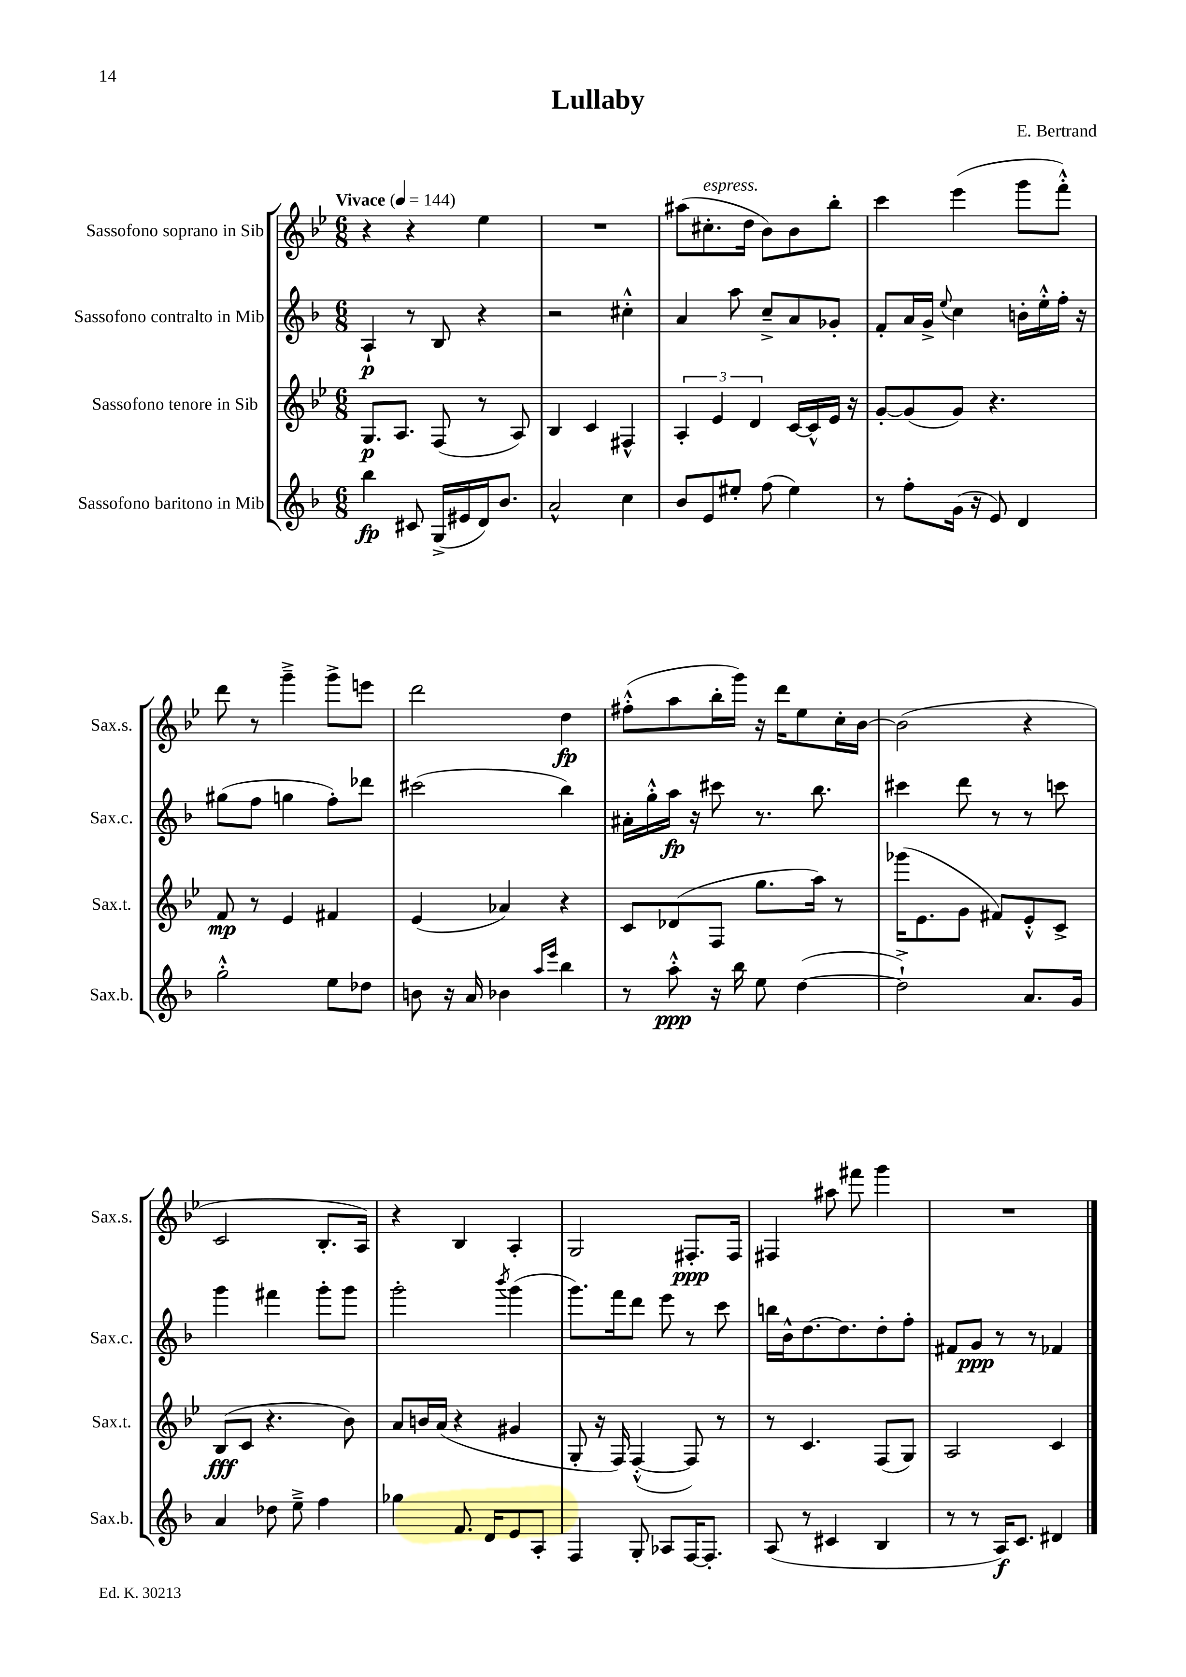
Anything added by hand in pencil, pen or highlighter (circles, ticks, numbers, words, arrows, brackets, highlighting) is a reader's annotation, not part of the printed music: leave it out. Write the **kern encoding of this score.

**kern	**kern	**kern	**kern
*staff4	*staff3	*staff2	*staff1
*clefG2	*clefG2	*clefG2	*clefG2
*k[b-]	*k[b-e-]	*k[b-]	*k[b-e-]
*M6/8	*M6/8	*M6/8	*M6/8
*MM144	*MM144	*MM144	*MM144
4bb-	8.G	4A`	4r
.	8.A	.	.
8c#	.	8r	4r
(16G^	(8F	8B-	.
16e#	.	.	.
16d)	8r	4r	4ee-
8.b-	.	.	.
.	8A)	.	.
=	=	=	=
2a^^	4B-	2r	2.r
.	4c	.	.
4cc	4F#^^	4cc#'^^	.
=	=	=	=
8b-	6A'	4a	(8aa#
8e	.	.	8.cc#'
.	6e-	.	.
8ee#'	.	8aa	.
.	.	.	16dd
.	6d	.	.
(8ff	.	8cc~^	8b-)
4ee#)	[16c	8a	8b-
.	16c^^]	.	.
.	16e-	8g-'	8bb-'
.	16r	.	.
=	=	=	=
8r	[8g'	8f'	4ccc
8ff'	(8g]	16a	.
.	.	16g^	.
.	.	8qqee	.
(16g	8g)	4cc	(4eee-
16r	.	.	.
8e)	4.r	.	.
4d	.	16b'	8ggg
.	.	16ee'^^	.
.	.	16ff'	8fff'^^)
.	.	16r	.
=	=	=	=
2gg'^^	8f	(8gg#	8ddd
.	8r	8ff	8r
.	4e-	4gg	4ggg~^
8ee	4f#	8ff')	8ggg^
8dd-	.	8ddd-	8eee
=	=	=	=
8b	(4e-	(2ccc#	2ddd
16r	.	.	.
16a	.	.	.
4b-	4a-)	.	.
16qqaa	.	.	.
16qqeee	.	.	.
4bb-	4r	4bb-)	4dd
=	=	=	=
8r	8c	16a#'	(8ff#'^^
.	.	16gg'^^	.
8aa'^^	(8d-	16aa	8aa
.	.	16r	.
16r	8F	8ccc#	16bb-'
16bb-	.	.	16ggg)
8ee	8.gg	8.r	16r
.	.	.	16ddd
([4dd	.	.	8ee-
.	16aa)	8.bb-	.
.	8r	.	16cc'
.	.	.	[16b-
=	=	=	=
2dd`^])	(16ggg-	4ccc#	(2b-]
.	8.e-	.	.
.	8g	8ddd	.
.	8f#)	8r	.
8.a	8e-'^^	8r	4r
.	8c^	8ccc	.
16g	.	.	.
=	=	=	=
4a	(8B-	4ggg	2c
.	8c	.	.
8dd-	4.r	4fff#	.
8ee~^	.	.	.
4ff	.	8ggg'	8.B-'
.	8b-)	8ggg	.
.	.	.	16A)
=	=	=	=
4gg-	8a	2ggg'	4r
.	16b	.	.
.	(16a	.	.
8.f	4r	.	4B-
16d	.	.	.
.	.	8qbbb-	.
8e	4g#	(4ggg	4A'
8A'	.	.	.
=	=	=	=
4F	8G'	8.ggg)	2G
.	16r	.	.
.	16F)	16fff	.
8G'	([4F'^^	8ddd	.
8A-	.	8eee	.
[16F	8F])	8r	8.F#'
8.F']	.	.	.
.	8r	8ccc	.
.	.	.	16F#
=	=	=	=
(8A	8r	16bb	4F#
.	.	16b-^^	.
8r	4.c	[8.dd	.
4c#	.	.	8aa#
.	.	8.dd]	.
.	.	.	8fff#
4B-	(8F	8dd'	4ggg
.	8G)	8ff'	.
=	=	=	=
8r	2A	8f#	2.r
8r	.	8g	.
16A)	.	8r	.
8.c	.	.	.
.	.	8r	.
4d#	4c	4f-	.
==	==	==	==
*-	*-	*-	*-
